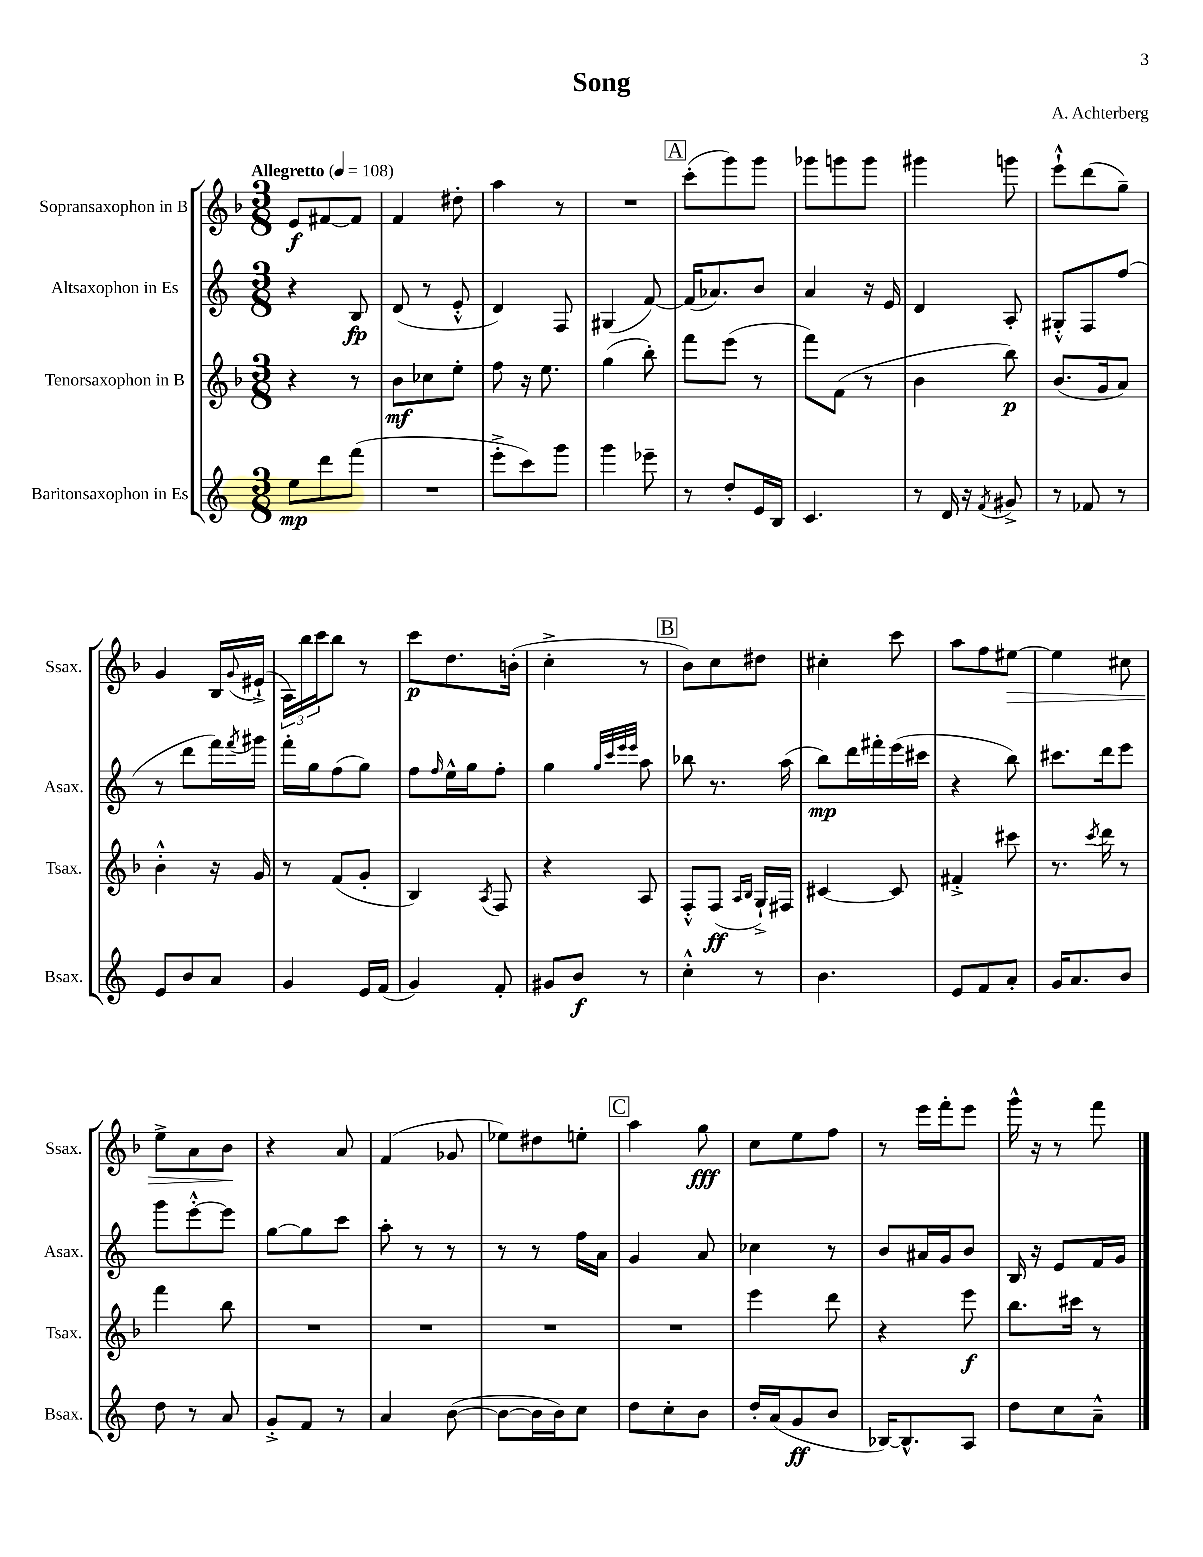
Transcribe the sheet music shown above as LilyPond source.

\header { title = "Song" composer = "A. Achterberg" }
<<
\new StaffGroup <<
\new Staff = "s0" \with { instrumentName = "Sopransaxophon in B" shortInstrumentName = "Ssax." } {
    \clef treble \key f \major \numericTimeSignature \time 3/8 \tempo "Allegretto" 4 = 108
    e'8\f fis'8~ fis'8 |
    f'4 dis''8-. |
    a''4 r8 |
    R4. |
    \mark \markup { \box "A" } c'''8-.( g'''8) g'''8 |
    ges'''8 g'''8 g'''8 |
    gis'''4 g'''8 |
    e'''8-!-^ d'''8( g''8--) |
    g'4 bes16 \appoggiatura { g'8 } eis'16-!->( |
    \tuplet 3/2 { a16) bes''16 c'''16 } bes''8 r8 |
    c'''8\p d''8. b'16-.( |
    c''4-.-> r8 |
    \mark \markup { \box "B" } bes'8) c''8 dis''8 |
    cis''4-. c'''8 |
    a''8 f''8 eis''8~\> |
    eis''4 cis''8 |
    e''8-> a'8 bes'8\! |
    r4 a'8 |
    f'4( ges'8 |
    ees''8) dis''8 e''8-. |
    \mark \markup { \box "C" } a''4 g''8\fff |
    c''8 e''8 f''8 |
    r8 e'''16 f'''16-. e'''8 |
    g'''16-^ r16 r8 f'''8 \bar "|." |
}
\new Staff = "s1" \with { instrumentName = "Altsaxophon in Es" shortInstrumentName = "Asax." } {
    \clef treble \key c \major \numericTimeSignature \time 3/8
    r4 b8\fp |
    d'8( r8 e'8-.-^ |
    d'4) f8 |
    gis4( f'8~) |
    \mark \markup { \box "A" } f'16( aes'8.) b'8 |
    a'4 r16 e'16 |
    d'4 a8-. |
    gis8-.-^ f8 f''8( |
    r8 d'''8 f'''16) \acciaccatura { f'''8 } gis'''16 |
    f'''16-. g''16 f''8( g''8) |
    f''8 \grace { f''16 } e''16-^ g''16 f''8-. |
    g''4 \grace { g''32 c'''32 e'''32 e'''32 } a''8 |
    \mark \markup { \box "B" } bes''8 r8. a''16( |
    b''8\mp) d'''16 fis'''16-. e'''16( cis'''16 |
    r4 b''8) |
    cis'''8. d'''16 e'''8 |
    g'''8 e'''8~-.-^ e'''8 |
    g''8~ g''8 c'''8 |
    a''8-. r8 r8 |
    r8 r8 f''16 a'16 |
    \mark \markup { \box "C" } g'4 a'8 |
    ces''4 r8 |
    b'8 ais'16 g'16 b'8 |
    b16 r16 e'8 f'16 g'16 \bar "|." |
}
\new Staff = "s2" \with { instrumentName = "Tenorsaxophon in B" shortInstrumentName = "Tsax." } {
    \clef treble \key f \major \numericTimeSignature \time 3/8
    r4 r8 |
    bes'8\mf ces''8 e''8-. |
    f''8 r16 e''8. |
    g''4( bes''8-.) |
    \mark \markup { \box "A" } f'''8 e'''8( r8 |
    f'''8) f'8( r8 |
    bes'4 bes''8\p) |
    bes'8.( g'16 a'8) |
    bes'4-.-^ r16 g'16 |
    r8 f'8( g'8-. |
    bes4) \acciaccatura { a8 } f8 |
    r4 a8 |
    \mark \markup { \box "B" } f8-.-^ f8\ff( \grace { a16 bes16 } g16-!->) fis16 |
    cis'4~ cis'8 |
    fis'4-.-> cis'''8 |
    r8. \acciaccatura { c'''8 } d'''16 r8 |
    f'''4 bes''8 |
    R4. |
    R4. |
    R4. |
    \mark \markup { \box "C" } R4. |
    e'''4 d'''8 |
    r4 e'''8\f |
    bes''8. cis'''16 r8 \bar "|." |
}
\new Staff = "s3" \with { instrumentName = "Baritonsaxophon in Es" shortInstrumentName = "Bsax." } {
    \clef treble \key c \major \numericTimeSignature \time 3/8
    e''8\mp d'''8 f'''8( |
    R4. |
    e'''8-.-> c'''8) g'''8 |
    g'''4 ees'''8-- |
    \mark \markup { \box "A" } r8 d''8-. e'16 b16 |
    c'4. |
    r8 d'16 r16 \acciaccatura { f'8 } gis'8-> |
    r8 fes'8 r8 |
    e'8 b'8 a'8 |
    g'4 e'16 f'16( |
    g'4) f'8-. |
    gis'8 b'8\f r8 |
    \mark \markup { \box "B" } c''4-.-^ r8 |
    b'4. |
    e'8 f'8 a'8-. |
    g'16 a'8. b'8 |
    d''8 r8 a'8 |
    g'8-.-> f'8 r8 |
    a'4 b'8~( |
    b'8~ b'16 b'16) c''8 |
    \mark \markup { \box "C" } d''8 c''8-. b'8 |
    d''16-. a'16( g'8\ff b'8 |
    bes16~) bes8.-^ a8 |
    d''8 c''8 a'8---^ \bar "|." |
}
>>
>>
\layout { \context { \Score \remove "Bar_number_engraver" } }
